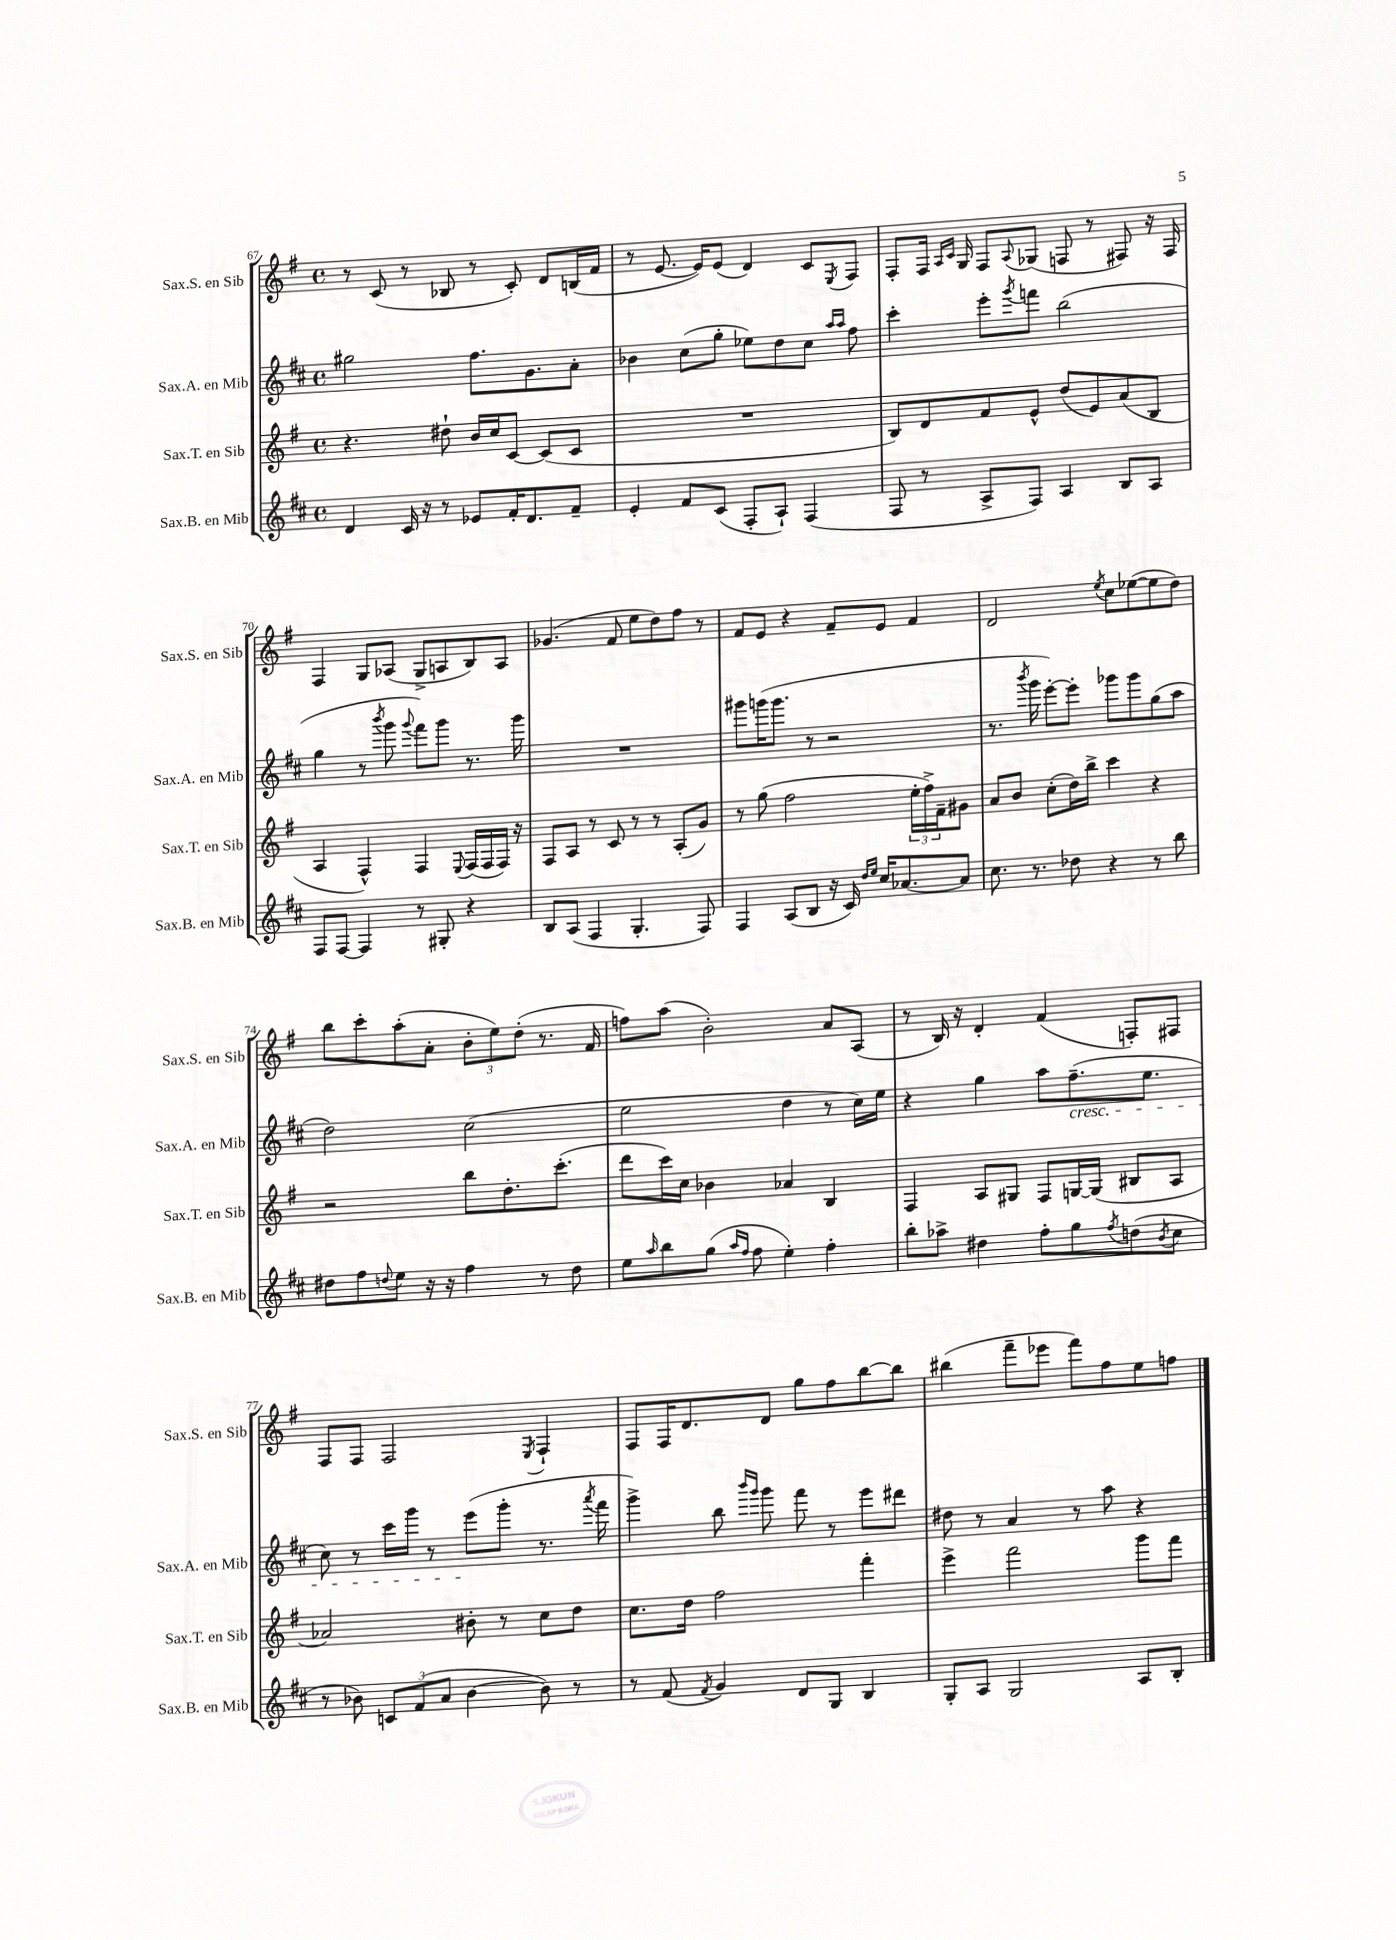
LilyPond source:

<<
\new StaffGroup <<
\new Staff = "s0" \with { instrumentName = "Sax.S. en Sib" shortInstrumentName = "Sax.S. en Sib" } {
    \clef treble \key g \major \defaultTimeSignature \time 4/4
    r8 c'8( r8 bes8 r8 c'8-.) d'8 b16( fis'16 |
    r8 e'8.~ e'16) e'8( d'4) c'8 \acciaccatura { e8 } fis8 |
    fis8-. fis16 \grace { a16 c'16 } g16 fis8 \appoggiatura { a8 } ges8( f8 r8 fis8) r16 fis16 |
    fis4 g8 aes8( g8-> a8 b8) a8 |
    ges'4.( fis'8 e''8 d''8) fis''8 r8 |
    fis'8 e'8 r4 fis'8-- e'8 fis'4 |
    d'2 \acciaccatura { e''8 } c''8 ees''8~( ees''8 d''8) |
    b''8 c'''8-. a''8-.( a'8-. \tuplet 3/2 { b'8-. e''8) d''8-.( } r8. fis'16 |
    f''8) a''8( b'2-.) a'8 a8( |
    r8 b16) r16 d'4-. fis'4( f8-.) fis8 |
    fis8 fis8 fis2 \acciaccatura { e8 } fis4-! |
    fis8 fis16 d'8. d'8 g''8 fis''8 b''8~ b''8 |
    bis''4( fis'''8-- ees'''8 fis'''8) fis''8 e''8 f''8 \bar "|." |
}
\new Staff = "s1" \with { instrumentName = "Sax.A. en Mib" shortInstrumentName = "Sax.A. en Mib" } {
    \clef treble \key d \major \defaultTimeSignature \time 4/4
    gis''2 fis''8. g'8. a'8-. |
    bes'4 cis''8( g''8-. ees''8) d''8 cis''8 \grace { a''16 a''16 } fis''8 |
    cis'''4-. e'''8-. \acciaccatura { g'''8 } f'''8 b''2( |
    g''4 r8 \acciaccatura { b'''8 } g'''8 \appoggiatura { g'''8 } fis'''8) g'''8 r8. g'''16 |
    R1 |
    gis'''8 g'''16( g'''8. r8 r2 |
    r8. \acciaccatura { b'''8 } g'''16 e'''8~-.) e'''8-. ges'''8 ges'''8 g''8( a''8 |
    d''2) cis''2( |
    e''2 d''4 r8 cis''16) e''16 |
    r4 g''4 a''8 fis''8.--\cresc( e''8. |
    cis''8) r8 cis'''16 g'''16 r8 e'''8\!( g'''8-. r8. \acciaccatura { a'''8 } fis'''16 |
    g'''4->) b''8 \grace { b'''16 g'''16 } g'''8 fis'''8 r8 e'''8 dis'''8 |
    dis''8 r8 a'4 r8 a''8 r4 \bar "|." |
}
\new Staff = "s2" \with { instrumentName = "Sax.T. en Sib" shortInstrumentName = "Sax.T. en Sib" } {
    \clef treble \key g \major \defaultTimeSignature \time 4/4
    r4. dis''8-! b'16 c''16 c'8~ c'8( c'8 |
    R1 |
    b8) d'8 fis'8 e'8-^ d''8( e'8) a'8( b8 |
    a4 fis4-^) fis4 \appoggiatura { e8 } fis16( fis16 fis16) r16 |
    fis8 a8 r8 c'8 r8 r8 a8-.( g'8) |
    r8 g''8( fis''2 \tuplet 3/2 { e''16-. fis''16->) fis'16-- } gis'8 |
    a'8 b'8 c''8-.( d''16) b''16-> c'''4 r4 |
    r2 b''8 d''8.-. c'''8.-.( |
    d'''8 c'''16) c''16 bes'4 aes'4 b4 |
    fis4 a8 gis8 fis8 g16~ g16( bis8 a8 |
    aes'2) bis'8-. r8 c''8 d''8 |
    c''8. d''16 fis''2 fis'''4-. |
    e'''4-> fis'''2 g'''8 fis'''8 \bar "|." |
}
\new Staff = "s3" \with { instrumentName = "Sax.B. en Mib" shortInstrumentName = "Sax.B. en Mib" } {
    \clef treble \key d \major \defaultTimeSignature \time 4/4
    d'4 cis'16 r16 r8 ees'8 fis'16-. d'8. fis'8-- |
    e'4-. fis'8 cis'8( fis8-. a8-!) fis4( |
    fis8 r8 a8-> fis8) a4 b8 a8 |
    fis8 fis8~ fis4 r8 gis8-. r4 |
    b8 a8( fis4 g4.-. fis8) |
    fis4 a8( b8 r16 cis'16) \grace { d''16 e''16 } cis''16 aes'8.~ aes'8 |
    cis''8. r8. des''8 r4 r8 b''8 |
    dis''8 fis''8 \appoggiatura { d''8 } e''8 r16 r16 fis''4 r8 d''8 |
    e''8 \grace { a''16 } b''8 g''8( \grace { a''16 fis''16 } fis''8 e''4-.) fis''4-. |
    b''8-. aes''8-> dis''4 fis''8-. g''8 \acciaccatura { fis''8 } d''8( \acciaccatura { b'8 } cis''8 |
    r8 bes'8) \tuplet 3/2 { c'8 fis'8( a'8 } bes'4~ bes'8) r8 |
    r8 fis'8( \acciaccatura { fis'8 } g'4) d'8 g8 b4 |
    g8-. a8 g2 a8 b8-. \bar "|." |
}
>>
>>
\layout { \context { \Score currentBarNumber = #67 } }
